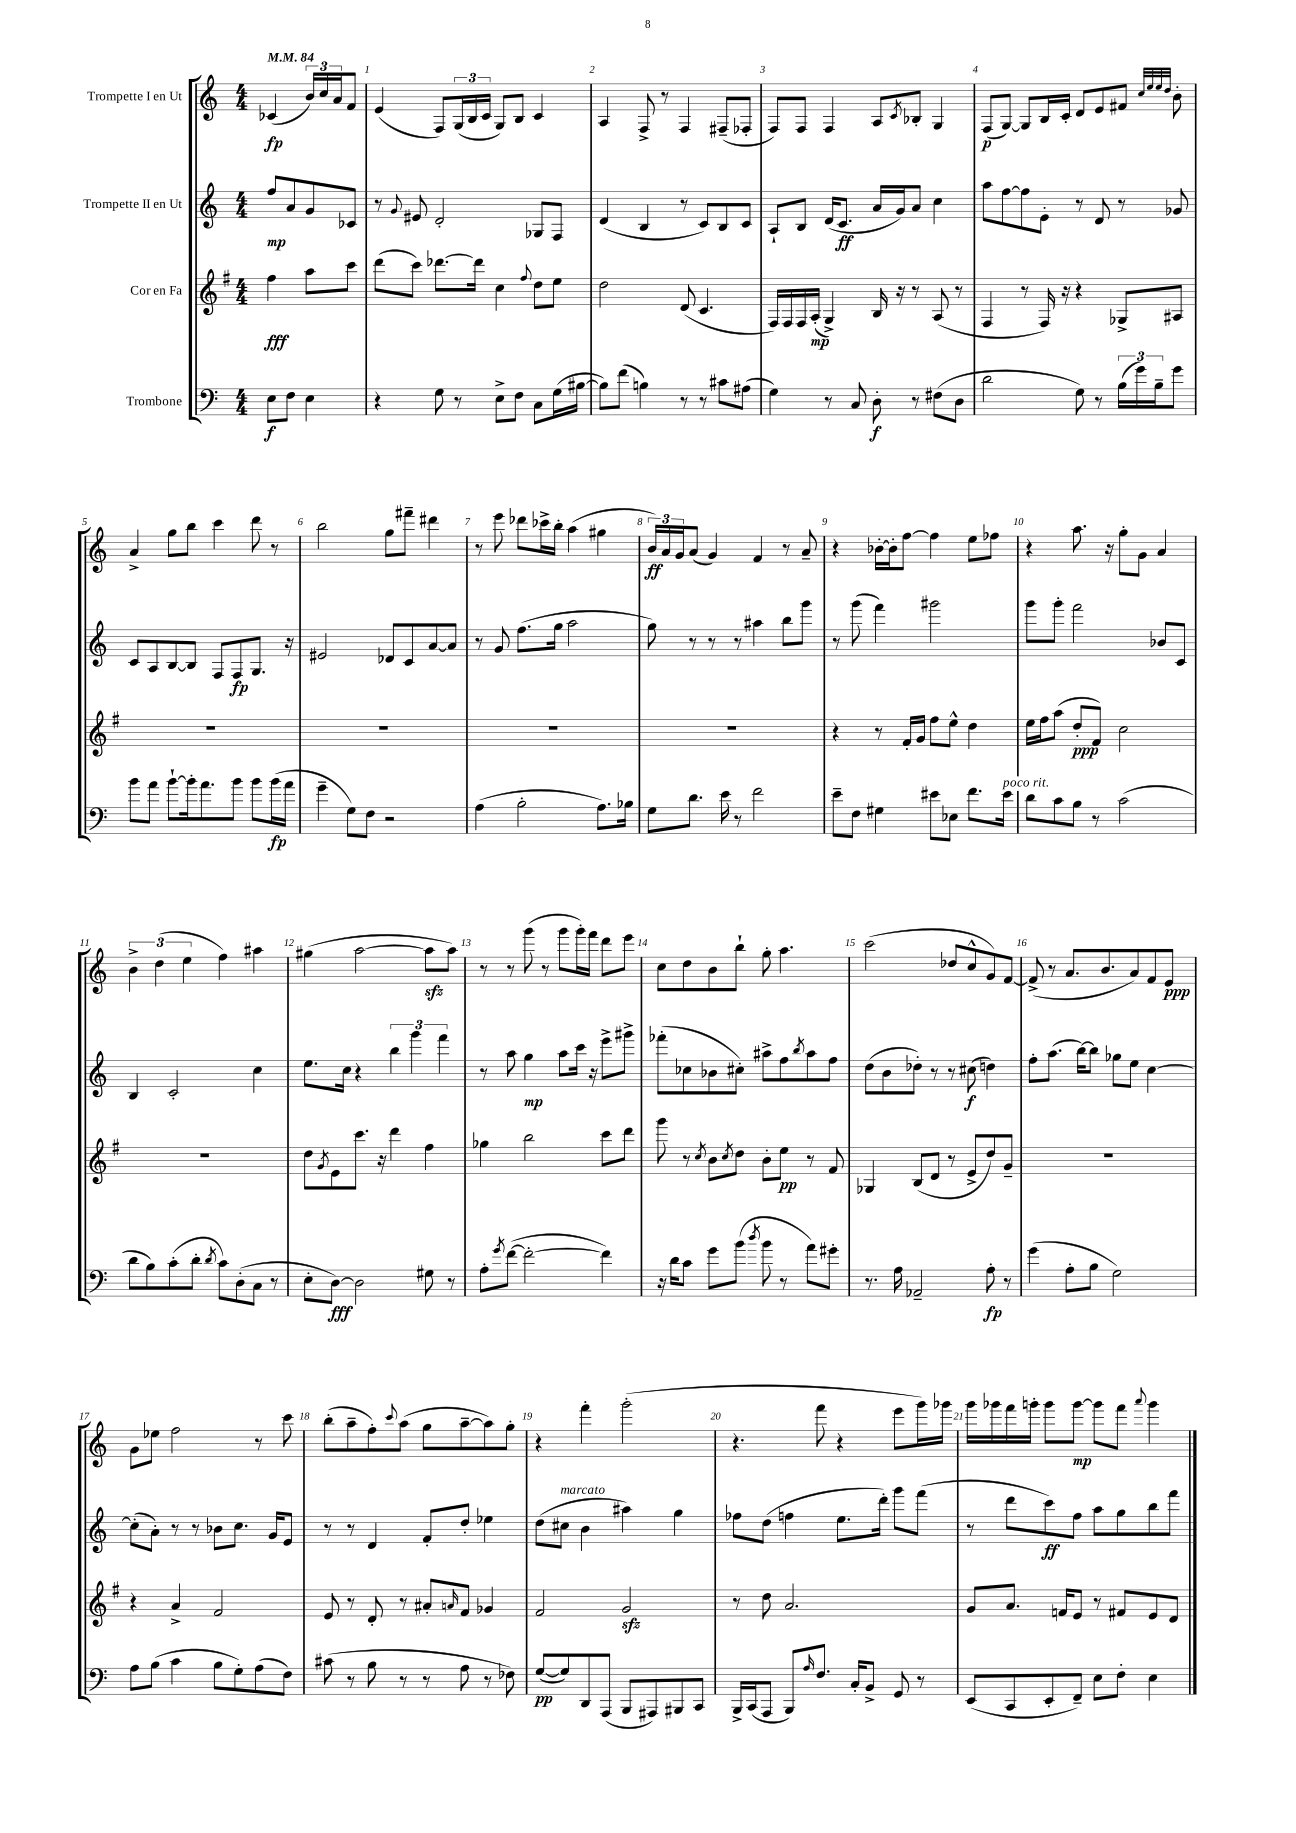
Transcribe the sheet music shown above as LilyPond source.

<<
\new StaffGroup <<
\new Staff = "s0" \with { instrumentName = "Trompette I en Ut" } {
    \clef treble \key c \major \numericTimeSignature \time 4/4 \partial 2 \tempo 4 = 84
    ces'4\fp( \tuplet 3/2 { b'16) c''16 a'16 } f'8 |
    e'4( f8) \tuplet 3/2 { g16( b16 c'16 } g8) b8 c'4 |
    a4 f8-> r8 f4 fis8--( fes8-. |
    f8) f8 f4 a8 \acciaccatura { c'8 } bes8-. g4 |
    f8\p( g8~) g8 b16 c'16-. d'8 e'8 fis'8 \grace { c''32 e''32 e''32 d''32 } b'8-. |
    a'4-> g''8 b''8 c'''4 d'''8 r8 |
    b''2 g''8 fis'''8-- dis'''4 |
    r8 e'''8 des'''8 ces'''16-> b''16-. a''4( gis''4 |
    \tuplet 3/2 { b'16\ff) a'16 g'16 } a'8( g'4) f'4 r8 a'8-- |
    r4 bes'16~-. bes'16-. f''8~ f''4 e''8 fes''8 |
    r4 a''8. r16 g''8-. g'8 a'4 |
    \tuplet 3/2 { b'4-> d''4( e''4 } f''4) ais''4 |
    gis''4( a''2~ a''8\sfz a''8) |
    r8 r8 g'''8( r8 g'''8 g'''16-.) f'''16 d'''8 e'''8 |
    c''8 d''8 b'8 b''8-! g''8-. a''4. |
    c'''2( des''8 c''8-^ g'8) f'8~ |
    f'8->( r8 a'8. b'8. a'8) f'8 e'8\ppp |
    g'8 ees''8 f''2 r8 c'''8 |
    b''8-.( a''8-- f''8-.) \appoggiatura { c'''8 } a''8( g''8 a''8~-- a''8) g''8-. |
    r4 f'''4-. g'''2-.( |
    r4. f'''8 r4 e'''8 g'''16) ges'''16 |
    g'''16 ges'''16 f'''16 g'''16-. g'''8 g'''8~\mp g'''8 f'''8 \appoggiatura { a'''8 } g'''4 \bar "|." |
}
\new Staff = "s1" \with { instrumentName = "Trompette II en Ut" } {
    \clef treble \key c \major \numericTimeSignature \time 4/4 \partial 2
    f''8\mp a'8 g'8 ces'8 |
    r8 \appoggiatura { g'8 } eis'8 d'2-. ges8 f8 |
    d'4( b4 r8 c'8) b8 c'8 |
    a8-! b8 d'16( c'8.\ff a'16 g'16) a'8 c''4 |
    a''8 f''8~ f''8 e'8-. r8 d'8 r8 ges'8 |
    c'8 a8 b8~ b8 f8 f8\fp g8. r16 |
    eis'2 des'8 c'8 a'8~ a'8 |
    r8 g'8 f''8.( g''16 a''2 |
    g''8) r8 r8 r8 ais''4 b''8 g'''8 |
    r8 g'''8( f'''4) gis'''2 |
    g'''8 g'''8-. f'''2 bes'8 c'8 |
    b4 c'2-. c''4 |
    e''8. c''16 r4 \tuplet 3/2 { b''4 g'''4 f'''4 } |
    r8 a''8 g''4\mp a''8 c'''16 r16 e'''8-> gis'''8-> |
    fes'''8-.( ces''8 bes'8 cis''8-.) ais''8-> f''8 \acciaccatura { b''8 } ais''8 f''8 |
    d''8( b'8 des''8-.) r8 r8 cis''8\f( d''4) |
    f''8-. a''8.( b''16~) b''8 ges''8 e''8 c''4~ |
    c''8-.( a'8-.) r8 r8 bes'8 c''8. g'16 e'8 |
    r8 r8 d'4 f'8-. d''8-. ees''4 |
    d''8( cis''8^\markup { \italic "marcato" } b'4 ais''4) g''4 |
    fes''8 d''8( f''4 e''8. d'''16-.) g'''8 f'''8( |
    r8 d'''8 c'''8\ff) f''8 a''8 g''8 b''8 f'''8 \bar "|." |
}
\new Staff = "s2" \with { instrumentName = "Cor en Fa" } {
    \clef treble \key g \major \numericTimeSignature \time 4/4 \partial 2
    fis''4\fff a''8 c'''8 |
    d'''8( c'''8) des'''8.~ des'''16 c''4 \appoggiatura { fis''8 } d''8 e''8 |
    d''2 d'8( c'4. |
    fis16) fis16 fis16 a16-.\mp( g4->) b16 r16 r8 a8( r8 |
    fis4 r8 fis16) r16 r4 ges8-> ais8 |
    R1 |
    R1 |
    R1 |
    R1 |
    r4 r8 fis'16-. g'16 fis''8 e''8-^ d''4 |
    e''16 fis''16 a''8( d''8-.\ppp fis'8) c''2 |
    R1 |
    d''8 \acciaccatura { g'8 } e'8 c'''8. r16 d'''4 fis''4 |
    ges''4 b''2 c'''8 d'''8 |
    g'''8 r8 \acciaccatura { c''8 } b'8 \acciaccatura { c''8 } d''8 b'8-. e''8\pp r8 fis'8 |
    ges4 b8( d'8 r8 e'8-> d''8) g'8-- |
    R1 |
    r4 a'4-> fis'2 |
    e'8 r8 d'8-. r8 ais'8-. \grace { a'16 } fis'8 ges'4 |
    fis'2 g'2\sfz |
    r8 d''8 a'2. |
    g'8 a'8. f'16 e'8 r8 fis'8 e'8 d'8 \bar "|." |
}
\new Staff = "s3" \with { instrumentName = "Trombone" } {
    \clef bass \key c \major \numericTimeSignature \time 4/4 \partial 2
    e8\f f8 e4 |
    r4 g8 r8 e8-> f8 c8 g16( bis16~ |
    bis8) f'8( b4) r8 r8 cis'8 ais8( |
    g4) r8 c8 d8-.\f r8 fis8( d8 |
    d'2 g8) r8 \tuplet 3/2 { b16( g'16) b16-- } g'8 |
    b'8 a'8 b'8~-! b'16-. a'8. b'8 b'8 b'16\fp( a'16 |
    g'4-- g8) f8 r2 |
    a4( b2-. a8.) bes16 |
    g8 d'8. e'16 r8 f'2 |
    e'8-- f8 gis4 eis'8 ees8 f'8. eis'16^\markup { \italic "poco rit." } |
    d'8 c'8 b8 r8 c'2( |
    d'8 b8) c'8-.( d'8-. \acciaccatura { d'8 } c'8) d8-.( c8 r8 |
    e8-. d8~\fff) d2 gis8 r8 |
    a8-. \acciaccatura { g'8 } f'8~( f'2~-. f'4) |
    r16 d'16 c'8 g'8 b'8( \acciaccatura { d''8 } b'8 r8 a'8) gis'8-. |
    r8. a16 aes,2-- a8-.\fp r8 |
    g'4( a8-. b8 g2) |
    a8 b8( c'4 b8 g8-.) a8( f8) |
    cis'8( r8 b8 r8 r8 a8 r8 fes8) |
    g8~\pp( g8) d,8 a,,8( b,,8 ais,,8) bis,,8 c,8 |
    b,,16-> c,16( a,,8 b,,8) \grace { a16 } f8. c16-. b,8-> g,8 r8 |
    e,8( c,8 e,8-. f,8--) e8 f8-. e4 \bar "|." |
}
>>
>>
\layout { \context { \Score \override BarNumber.break-visibility = ##(#f #t #t) barNumberVisibility = #all-bar-numbers-visible } }
